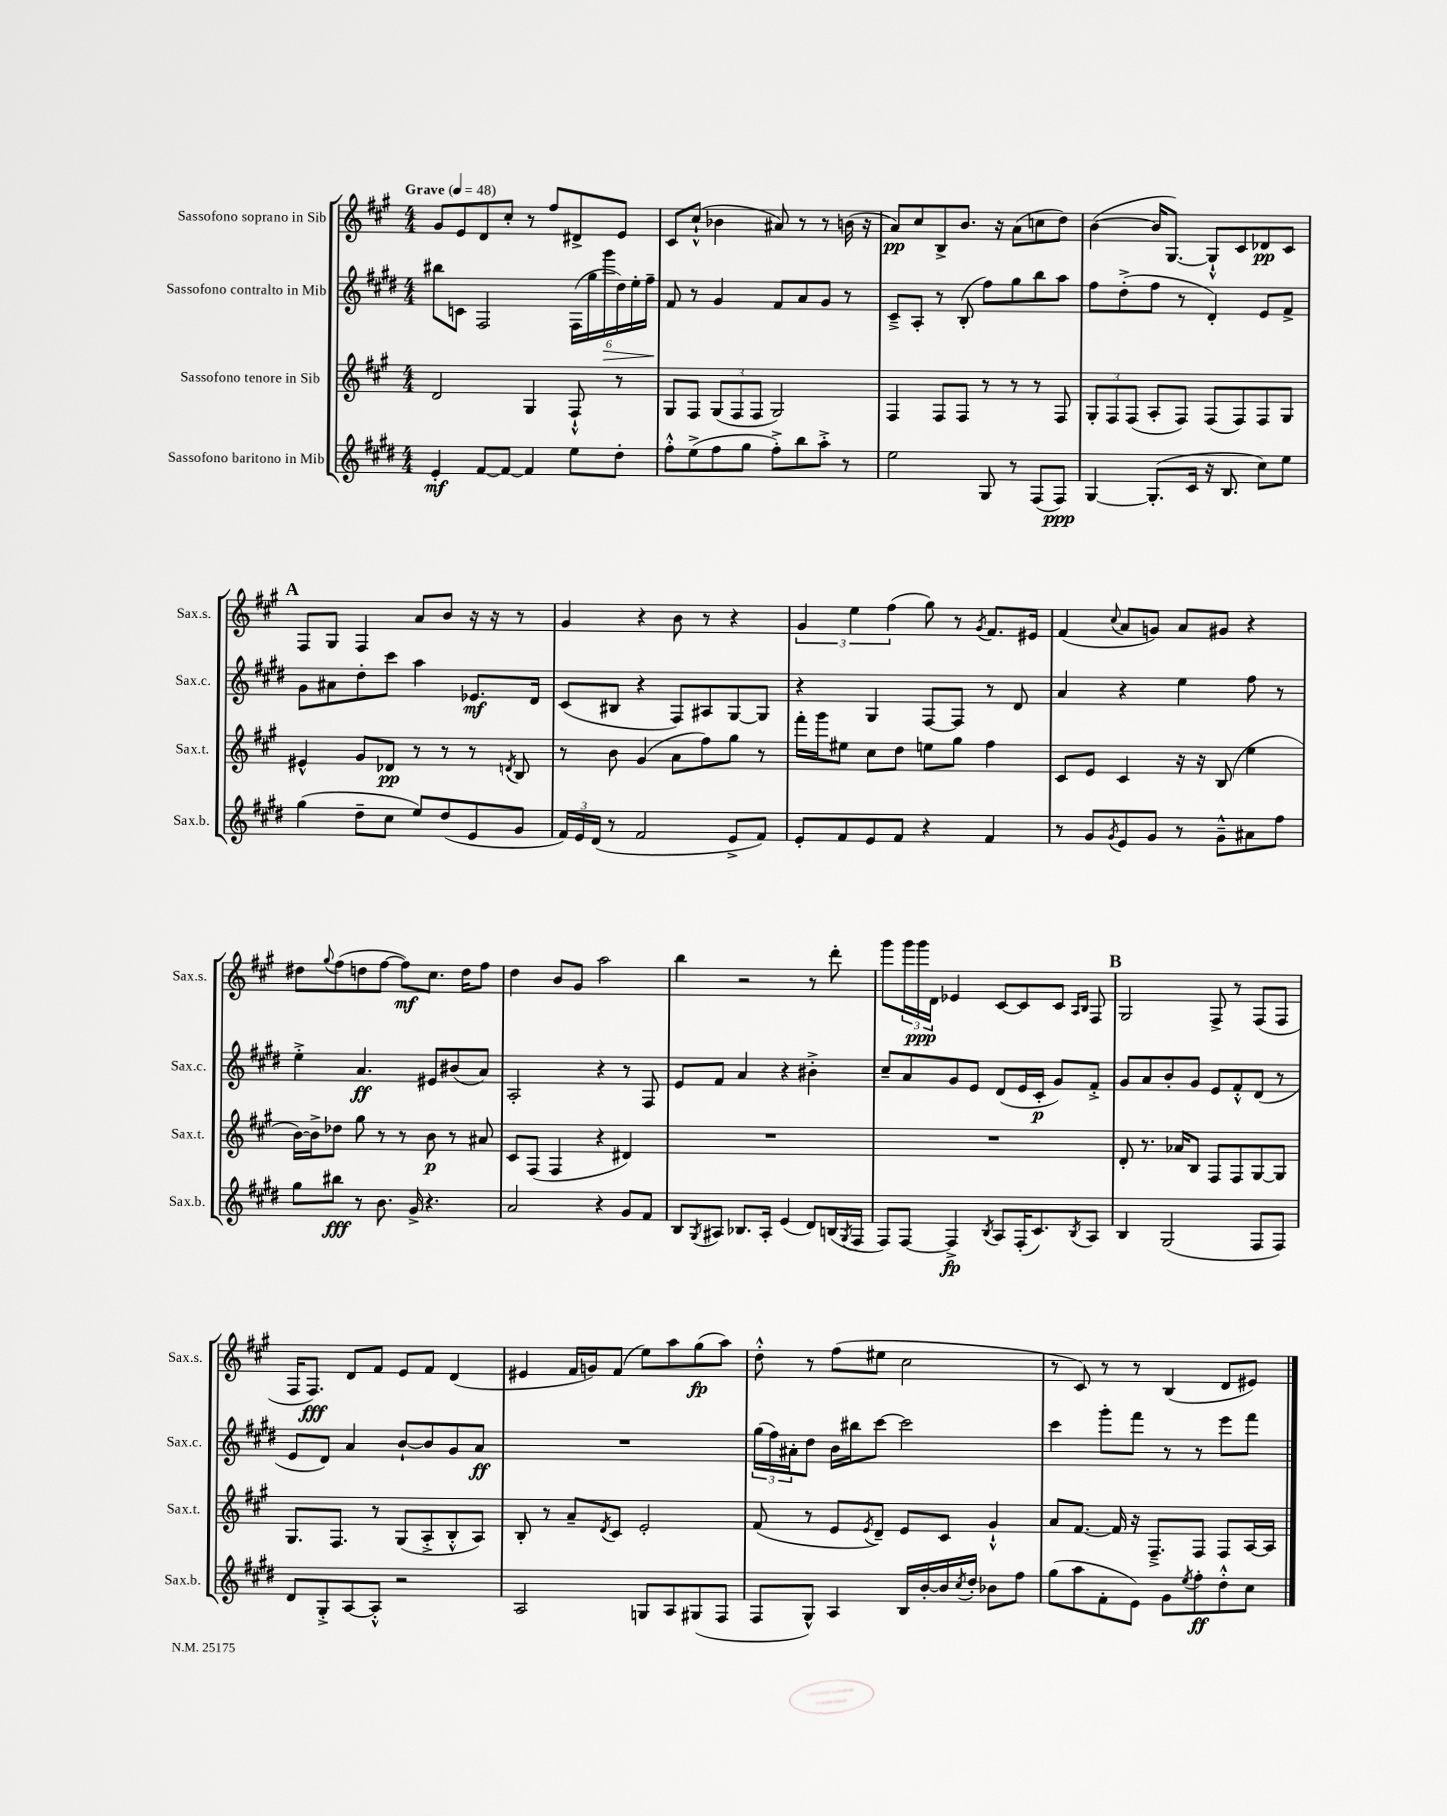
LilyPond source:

<<
\new StaffGroup <<
\new Staff = "s0" \with { instrumentName = "Sassofono soprano in Sib" shortInstrumentName = "Sax.s." } {
    \clef treble \key a \major \numericTimeSignature \time 4/4 \tempo "Grave" 4 = 48
    gis'8 e'8 d'8 cis''8-. r8 fis''8 dis'8-> e'8 |
    cis'8 cis''8-!-^( bes'4 ais'8) r8 r8 b'16( r16 |
    a'8\pp) cis''8 b8-> b'8. r16 a'8( c''8 d''8) |
    b'4~( b'16 gis8.~) gis8-!-^ cis'8 des'8\pp cis'8 |
    \mark \markup { \bold "A" } fis8 gis8 fis4 a'8 b'8 r16 r16 r8 |
    gis'4 r4 b'8 r8 r4 |
    \tuplet 3/2 { gis'4 e''4 fis''4( } gis''8) r8 \acciaccatura { gis'8 } fis'8. eis'16 |
    fis'4( \appoggiatura { cis''8 } a'8 g'8) a'8 gis'8 r4 |
    dis''8 \appoggiatura { gis''8 } fis''8( d''8 fis''8~ fis''8\mf) cis''8. d''16 fis''8 |
    d''4 b'8 gis'8 a''2 |
    b''4 r2 r8 d'''8-. |
    gis'''8 \tuplet 3/2 { gis'''16 gis'''16\ppp d'16 } ees'4 cis'8~ cis'8 cis'8 \grace { a16 b16 } fis8 |
    \mark \markup { \bold "B" } gis2 fis8-> r8 fis8( fis8 |
    fis16 fis8.\fff) d'8 fis'8 e'8 fis'8 d'4( |
    eis'4 fis'16 g'16) fis'8( e''8) a''8 gis''8\fp( a''8) |
    d''8-.-^ r8 fis''8( eis''8 cis''2 |
    r8 cis'8) r8 r8 b4( d'8 eis'8) \bar "|." |
}
\new Staff = "s1" \with { instrumentName = "Sassofono contralto in Mib" shortInstrumentName = "Sax.c." } {
    \clef treble \key e \major \numericTimeSignature \time 4/4
    bis''8 c'8 fis2 \tuplet 6/4 { fis16( gis''16 gis'''16\> dis''16) e''16-. fis''16--\! } |
    fis'8 r8 gis'4 fis'8 a'8 gis'8 r8 |
    cis'8---> a8-. r8 b8-.( fis''8) gis''8 b''8 a''8 |
    fis''8 dis''8-.->( fis''8 r8 dis'4-.) e'8 fis'8-> |
    \mark \markup { \bold "A" } gis'8 ais'8 dis''8-. cis'''8 a''4 ees'8.\mf dis'16 |
    cis'8( bis8 r4 fis8) ais8 gis8~ gis8 |
    r4 gis4 fis8~ fis8 r8 dis'8 |
    a'4 r4 e''4 fis''8 r8 |
    e''4-.-> a'4.\ff eis'8 bis'8( a'8) |
    a2-. r4 r8 fis8 |
    e'8 fis'8 a'4 r4 bis'4-.-> |
    cis''8-- a'8 gis'8 e'8 dis'8( e'16 cis'16-.\p gis'8) fis'8-.-> |
    \mark \markup { \bold "B" } gis'8 a'8 b'8-. gis'8 e'8 fis'8-.-^ dis'8( r8 |
    e'8 dis'8) a'4 b'8~-! b'8 gis'8 a'8\ff |
    R1 |
    \tuplet 3/2 { gis''16( fis''16) ais'16-. } dis''8 b'16 bis''16 cis'''8~ cis'''2 |
    cis'''4 gis'''8-. fis'''8 r8 r8 e'''8 fis'''8 \bar "|." |
}
\new Staff = "s2" \with { instrumentName = "Sassofono tenore in Sib" shortInstrumentName = "Sax.t." } {
    \clef treble \key a \major \numericTimeSignature \time 4/4
    d'2 gis4 fis8-!-^ r8 |
    gis8 fis8 \tuplet 3/2 { gis8( fis8 fis8 } gis2) |
    fis4 fis8 fis8 r8 r8 r8 fis8 |
    \tuplet 3/2 { gis8-. fis8 fis8( } a8-. fis8) fis8( fis8) fis8 gis8 |
    \mark \markup { \bold "A" } eis'4-^ gis'8 des'8\pp r8 r8 r8 \acciaccatura { d'8 } b8 |
    r8 b'8 gis'4( a'8 fis''8) gis''8 r8 |
    fis'''16-. gis'''16 eis''8 cis''8 d''8 e''8 gis''8 fis''4 |
    cis'8 e'8 cis'4 r16 r16 b8( e''4 |
    b'16~) b'16-> des''8 gis''8 r8 r8 b'8\p r8 ais'8 |
    cis'8 fis8( fis4 r4 dis'4) |
    R1 |
    R1 |
    \mark \markup { \bold "B" } d'8-. r8. aes'16 b8 fis8 fis8 gis8~ gis8 |
    gis8. fis8. r8 gis8( a8-.-> b8-.-^ a8) |
    b8-. r8 a'8-- \acciaccatura { d'8 } cis'8 e'2-. |
    fis'8( r8 e'8 \acciaccatura { e'8 } d'8--) e'8 cis'8 gis'4-!-^ |
    a'8 fis'8.~ fis'16 r16 fis8.---> fis8 fis8 a16~ a16 \bar "|." |
}
\new Staff = "s3" \with { instrumentName = "Sassofono baritono in Mib" shortInstrumentName = "Sax.b." } {
    \clef treble \key e \major \numericTimeSignature \time 4/4
    e'4-.\mf fis'8~ fis'8~ fis'4 e''8 dis''8-. |
    fis''8-.-^ e''8->( fis''8 gis''8 fis''8-.->) b''8 a''8-.-> r8 |
    e''2 gis8 r8 fis8( fis8\ppp) |
    gis4~ gis8.-.( cis'16 r16 b8. cis''8) e''8 |
    \mark \markup { \bold "A" } gis''4( dis''8-- cis''8 e''8) dis''8( e'8 gis'8 |
    \tuplet 3/2 { fis'16) e'16 dis'16( } r8 fis'2 e'8-> fis'8) |
    e'8-. fis'8 e'8 fis'8 r4 fis'4 |
    r8 gis'8 \acciaccatura { gis'8 } e'8 gis'8 r8 gis'8---^ ais'8 fis''8 |
    gis''8 bis''8\fff r8 b'8. gis'16-> r4. |
    a'2 r4 gis'8 fis'8 |
    b8 \acciaccatura { gis8 } ais8 bes8. ais16-. e'4( dis'8) b16( \acciaccatura { gis8 } fis16 |
    fis8) fis8~ fis4->\fp \acciaccatura { b8 } a8 fis16-.( cis'8.) \acciaccatura { b8 } a8 |
    \mark \markup { \bold "B" } b4 gis2( fis8 fis8) |
    dis'8 gis8-.-> a8~ a8-.-^ r2 |
    a2 g8 a8 gis8( fis8 |
    fis8 gis8-^) a4 b16 b'16~-. b'16 \acciaccatura { cis''8 } dis''16-. bes'8 fis''8 |
    gis''8( a''8 fis'8-. e'8) gis'8 \acciaccatura { e''8 } fis''8-.\ff dis''8-.-^ cis''8 \bar "|." |
}
>>
>>
\layout { \context { \Score \remove "Bar_number_engraver" } }
